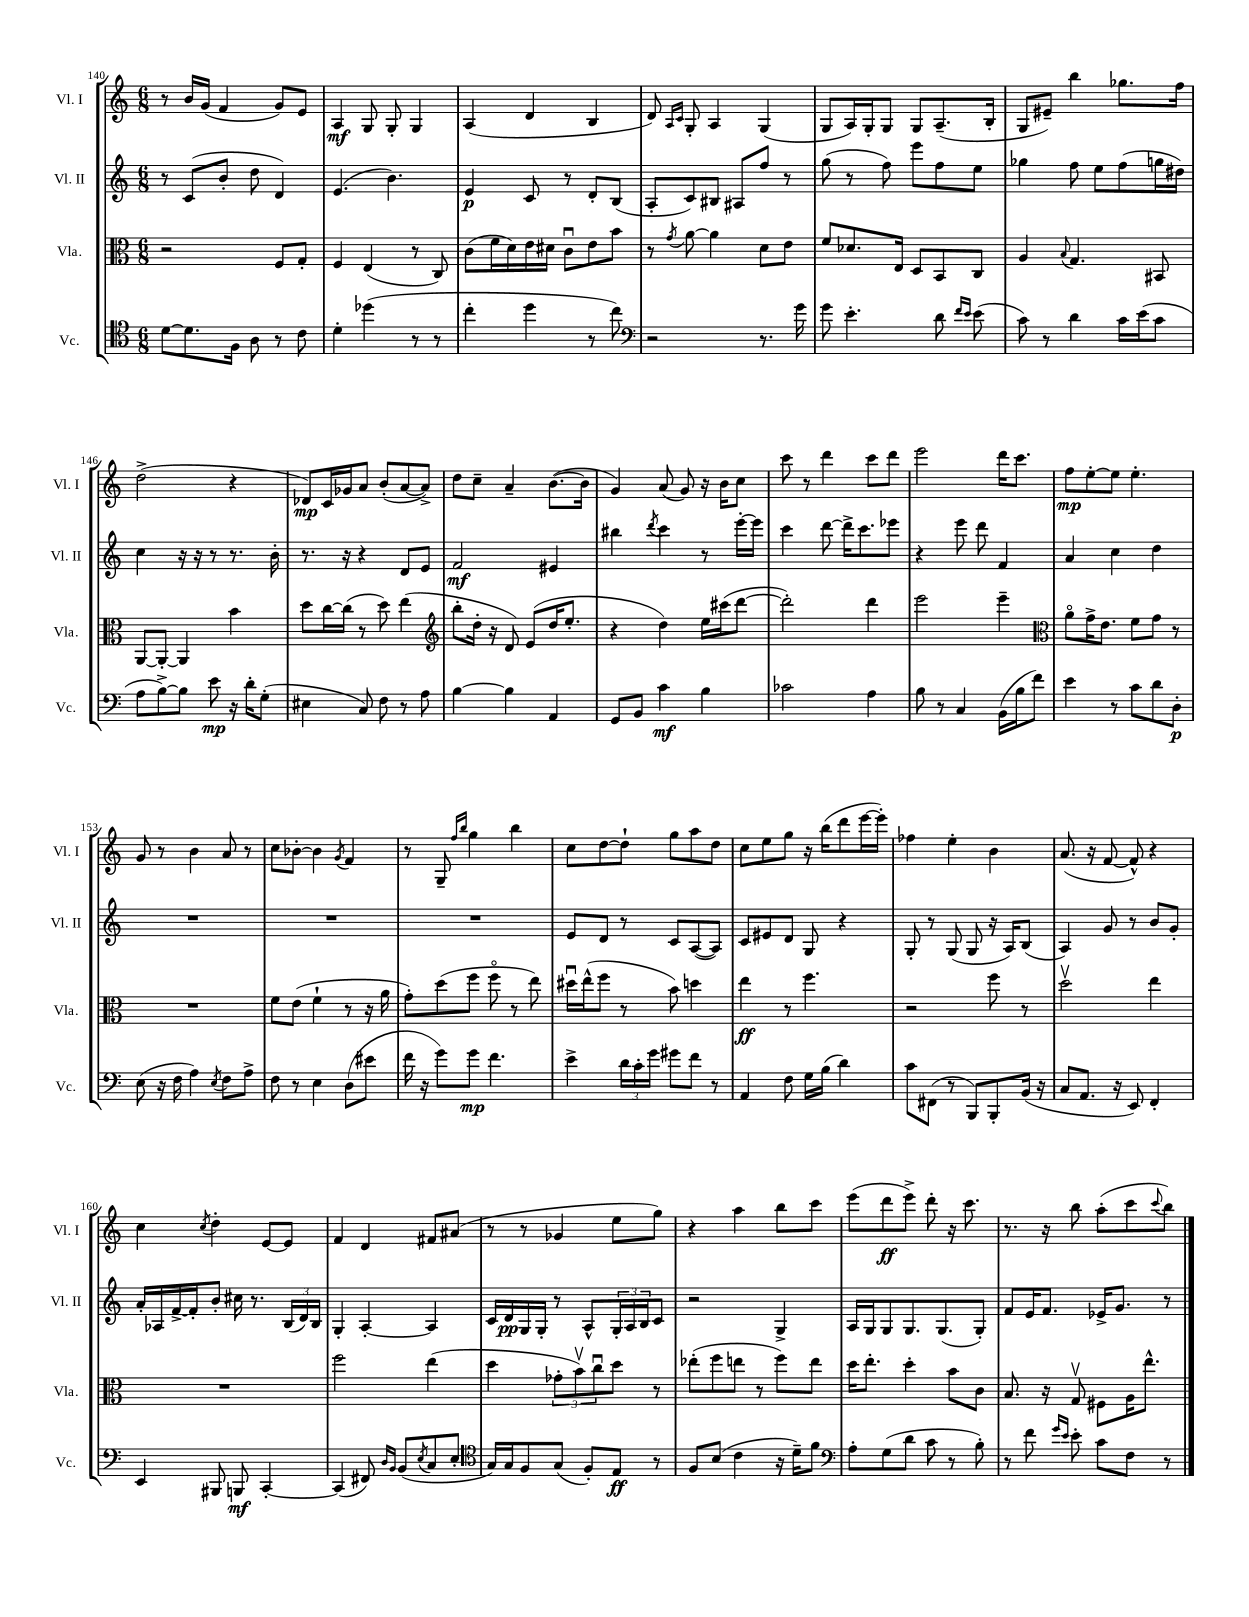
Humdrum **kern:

**kern	**kern	**kern	**kern
*staff4	*staff3	*staff2	*staff1
*clefC4	*clefC3	*clefG2	*clefG2
*k[]	*k[]	*k[]	*k[]
*M6/8	*M6/8	*M6/8	*M6/8
[8d	2r	8r	8r
8.d]	.	(8c	16b
.	.	.	(16g
.	.	8b'	4f
16F	.	.	.
8A	.	8dd	.
8r	8F	4d)	8g)
8c	8G'	.	8e
=	=	=	=
4d'	4F	(4.e	4A
(4dd-	(4E	.	8G
.	.	4.b)	8G'
8r	8r	.	4G
8r	8C)	.	.
=	=	=	=
4cc'	(8c	4e	(4A
.	16f	.	.
.	16d)	.	.
4dd	16e	8c	4d
.	16d#	.	.
.	8cu	8r	.
8r	8e	8d'	4B
8cc)	8b	(8B	.
=	=	=	=
*clefF4	*	*	*
2r	8r	8A'	8d)
.	.	.	16qqA
.	8qg	.	16qqc
.	[8a	8c)	8G'
.	4a]	8B#	4A
.	.	8A#	.
8.r	8d	8ff	(4G
.	8e	8r	.
16g	.	.	.
=	=	=	=
8g	8f	(8gg	8G
4.e'	8.d-	8r	16A)
.	.	.	16G'
.	.	8ff)	8G
.	16E	.	.
.	8D	8eee	8G
8d	8BB	8ff	(8.A~
16qqf	.	.	.
16qqe	.	.	.
(8e	8C	8ee	.
.	.	.	16B'
=	=	=	=
8c)	4A	4gg-	8G
8r	.	.	8e#~)
.	8qqB	.	.
4d	4.G	8ff	4bb
.	.	8ee	.
16c	.	(8ff	8.gg-
(16e	.	.	.
8c	8BB#	16gg	.
.	.	16dd#)	16ff
=	=	=	=
8A	[8AA	4cc	(2dd^
[8B^)	8AA'_	.	.
8B]	4AA]	16r	.
.	.	16r	.
8e	.	8r	.
16r	4b	8.r	4r
16d'	.	.	.
(8G'	.	.	.
.	.	16b'	.
=	=	=	=
4E#	8dd	8.r	8d-)
.	[16cc	.	16c
.	(16cc]	16r	16g-
8C)	8r	4r	8a
8F	8dd)	.	(8b'
8r	(4ee	8d	[8a
8A	.	8e	8a^])
=	=	=	=
*	*clefG2	*	*
[4B	8bb'	2f	8dd
.	16dd'	.	8cc~
.	16r	.	.
4B]	8d)	.	4a~
.	(8e	.	.
4AA	16dd	4e#	([8.b
.	8.ee'	.	.
.	.	.	16b]
=	=	=	=
8GG	4r	4bb#	4g)
8BB	.	.	.
.	.	8qddd	.
4c	4dd)	4ccc	(8a
.	.	.	8g)
4B	16ee	8r	16r
.	(16ccc#	.	16b
.	[8ddd	[16eee'	8cc
.	.	16eee]	.
=	=	=	=
2c-	2ddd'])	4ccc	8ccc
.	.	.	8r
.	.	[8ddd	4ddd
.	.	16ddd^]	.
.	.	8.ccc	.
4A	4ddd	.	8ccc
.	.	8eee-	8ddd
=	=	=	=
8B	2eee	4r	2eee
8r	.	.	.
4C	.	8eee	.
.	.	8ddd	.
(16BB	4eee~	4f	16ddd
16B	.	.	8.ccc
8f)	.	.	.
=	=	=	=
*	*clefC3	*	*
4e	8ao	4a	8ff
.	16g^	.	[8ee'
.	8.e	.	.
8r	.	4cc	8ee]
8c	8f	.	4.ee'
8d	8g	4dd	.
8D'	8r	.	.
=	=	=	=
(8E	2.r	2.r	8g
16r	.	.	8r
16F	.	.	.
4A)	.	.	4b
8qE	.	.	.
8F	.	.	8a
8A^	.	.	8r
=	=	=	=
8F	8f	2.r	8cc
8r	(8e	.	[8b-'
4E	4f`	.	4b-]
.	.	.	8qg
(8D	8r	.	4f
8e#	16r	.	.
.	16a	.	.
=	=	=	=
16f	8g')	2.r	8r
16r	.	.	.
8g)	(8dd	.	8G~
.	.	.	16qqff
.	.	.	16qqbb
8g	8ff	.	4gg
4.f	8ffo	.	.
.	8r	.	4bb
.	8ee)	.	.
=	=	=	=
4e^	16dd#u	8e	8cc
.	(16ee^^	.	.
.	8ff	8d	[8dd
24d	8r	8r	8dd`]
24c'	.	.	.
24g	.	.	.
8g#	8b)	8c	8gg
8f	4dd	([8A	8aa
8r	.	8A])	8dd
=	=	=	=
4AA	4ee	8c	8cc
.	.	8e#	8ee
8F	8r	8d	8gg
16G	4.ff	8G	16r
(16B	.	.	(16bb
4d)	.	4r	8ddd
.	.	.	[16eee
.	.	.	16eee'])
=	=	=	=
8c	2r	8G'	4ff-
(8FF#	.	8r	.
8r	.	(8G	4ee'
8BBB)	.	8G	.
8BBB'	8ff	16r	4b
.	.	16A)	.
(16BB	8r	(8B	.
16r	.	.	.
=	=	=	=
8C	2ddv	4A)	(8.a
8.AA	.	.	.
.	.	.	16r
.	.	8g	[8f
16r	.	.	.
8EE)	.	8r	8f^^])
4FF'	4ee	8b	4r
.	.	8g'	.
=	=	=	=
4EE	2.r	16a'	4cc
.	.	16A-	.
.	.	[16f^	.
.	.	16f']	.
.	.	.	8qcc
8BBB#	.	8b'	4dd'
8BBB	.	16cc#	.
.	.	8.r	.
[4CC'	.	.	[8e
.	.	(24B	8e]
.	.	24d)	.
.	.	24B	.
=	=	=	=
(4CC]	2ff	4G'	4f
8FF#)	.	[4A'	4d
16qqD	.	.	.
16qqBB	.	.	.
(8BB	.	.	.
8qE	.	.	.
8C	(4ee	4A]	8f#
8E'	.	.	(8a#
=	=	=	=
*clefC4	*	*	*
16G)	4dd	16c	8r
16G	.	16d	.
8F	.	16G	8r
.	.	16G'	.
(8G	12g-'	8r	4g-
.	12bv)	.	.
8F')	.	8A^^	.
.	12ccu	.	.
8E	8dd	24G'	8ee
.	.	24A	.
.	.	24B	.
8r	8r	8c	8gg)
=	=	=	=
8F	(8ee-'	2r	4r
(8B	8ff	.	.
4c	8ee	.	4aa
.	8r	.	.
16r	8ff)	4G^	8bb
16d~)	.	.	.
8f	8ee	.	8ccc
=	=	=	=
*clefF4	*	*	*
8A'	16dd	16A	(8eee
.	8.ee'	16G	.
(8G	.	8G	8ddd
8d	4dd'	8.G	8eee^)
8c	.	.	8ddd'
.	.	(8.G	.
8r	8b	.	16r
.	.	.	8.ccc
8B')	8c	8G')	.
=	=	=	=
8r	8.B	8f	8.r
8f	.	16e	.
.	16r	8.f	16r
16qqg	.	.	.
16qqe	.	.	.
8e'	8Gv	.	8bb
8c	8F#	16e-^	(8aa'
.	.	8.g	.
8F	16A	.	8ccc
.	8.ee^^	.	.
.	.	.	8qqccc
8r	.	8r	8bb)
==	==	==	==
*-	*-	*-	*-
